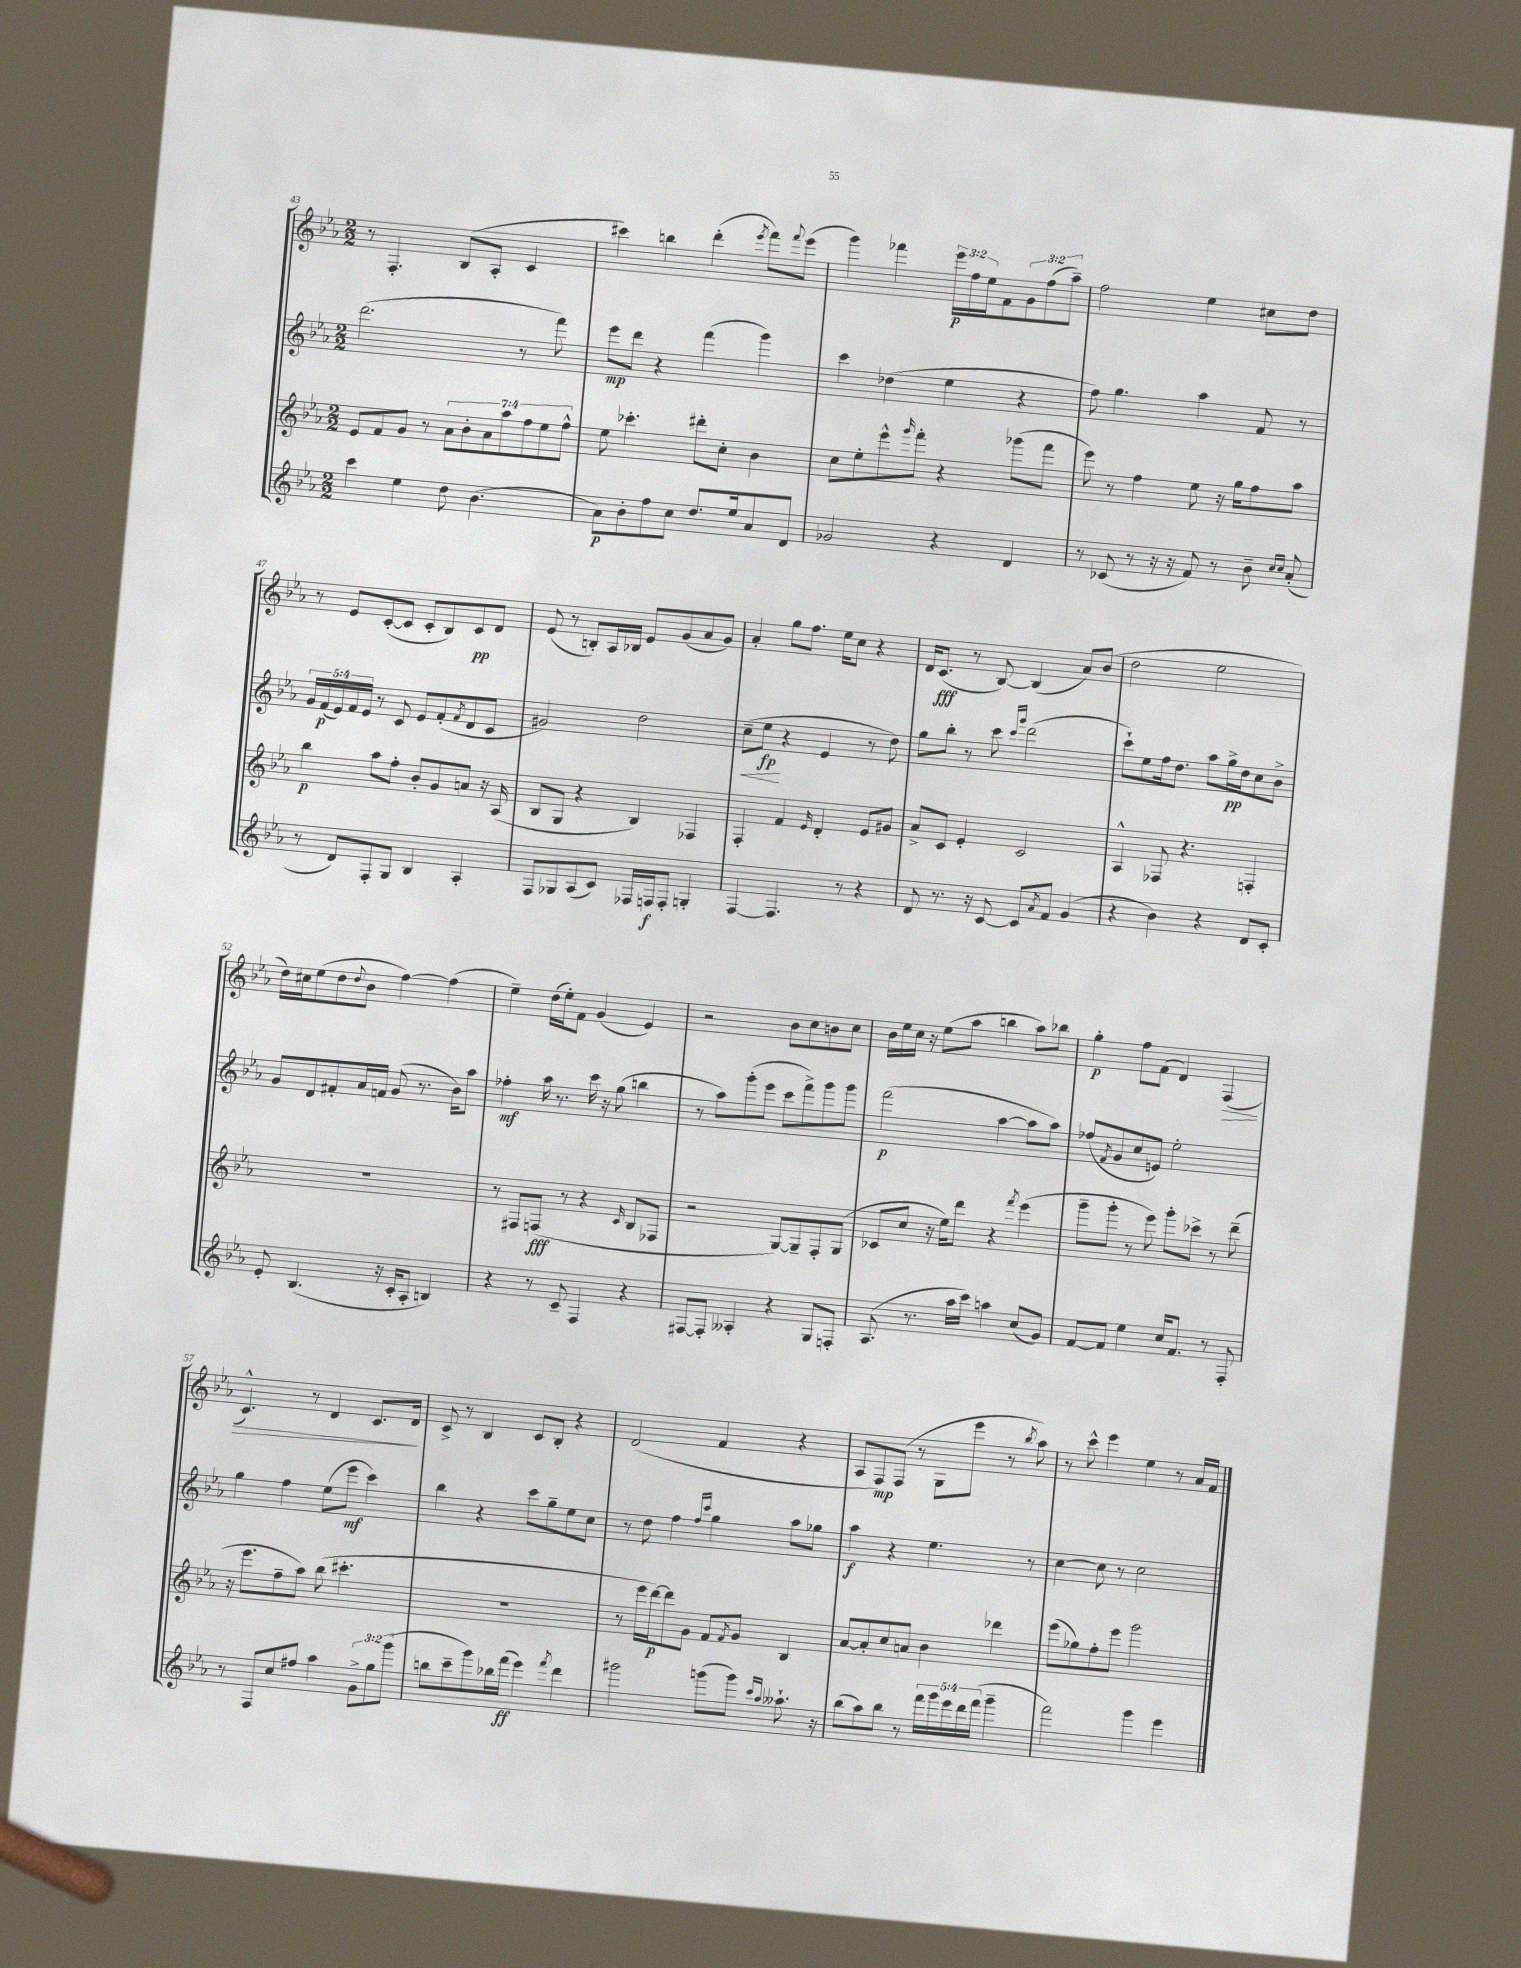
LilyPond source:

<<
\new StaffGroup <<
\new Staff = "s0" {
    \clef treble \key ees \major \numericTimeSignature \time 2/2 \override Staff.TupletNumber.text = #tuplet-number::calc-fraction-text
    r8 f4.-. bes8( aes8-. c'4 |
    cis'''4) b''4 d'''4-.( \acciaccatura { ees'''8 } f'''8) \appoggiatura { f'''8 } ees'''8( |
    g'''4) fes'''4 \tuplet 3/2 { ees'''16\p f''16 ees''16 } f'8 \tuplet 3/2 { g'8 f''8( aes''8--) } |
    f''2 ees''4 cis''8 d''8 |
    r8 ees'8 c'8~-.( c'8 c'8-. bes8) c'8\pp d'8 |
    ees'8( r8 b8-.) aes16 bes16 ees'8 g'8( aes'8 g'8) |
    aes'4-. g''8 f''8. ees''16 c''8 r4 |
    d'16 c'8.\fff( r8 bes8~) bes4( aes'8) bes'8( |
    d''2 ees''2 |
    d''16) cis''16 ees''8( d''8 \appoggiatura { d''8 } bes'8 f''4~) f''4( |
    ees''4--) d''16( ees''16-.) f'8 g'4( ees'4) |
    r2 bes'8 c''8 b'8 c''8 |
    bes'16 ees''16 c''16 r16 ees''8( aes''8 b''4 aes''8) bes''8 |
    g''4-.\p f''8 f'8( d'4) f4\>( |
    c'4.-^) r8 d'4 c'8. d'16\! |
    c'8-> r8 bes4 c'8 bes8-. r4 |
    d'2( f'4 r4 |
    aes8 f8\mp) f8( r8 g8 ees'''8 r8 \acciaccatura { bes''8 } aes''8) |
    r8 c'''8-^ ees'''4 ees''4 r8 aes'16 f'16 \bar "|." |
}
\new Staff = "s1" {
    \clef treble \key ees \major \numericTimeSignature \time 2/2 \override Staff.TupletNumber.text = #tuplet-number::calc-fraction-text
    d'''2.( r8 f'''8) |
    ees'''8\mp d'''8 r4 f'''4( g'''4) |
    c'''4 des''4( ees''4 r4 |
    f''8) g''4. aes''4 f'8 r8 |
    \tuplet 5/4 { g'16 f'16\p( ees'16) f'16 ees'16 } r8 c'8 ees'8 f'8-.( \acciaccatura { f'8 } d'8 c'8 |
    gis'2) d''2 |
    c''8--\<( ees''8\fp\! r4 ees'4 r8 d''8) |
    g''8 bes''8-. r8 c'''8 \grace { c'''16 g'''16 } d'''2( |
    c'''8-!) ees''8 f''16 d''8. aes''8 g''16->\pp d''16 c''8 bes'8-> |
    g'8 d'8 fis'8-. aes'16 f'16 g'8( r8. bes'16) aes''8 |
    fes''4-.\mf aes''16 r8. c'''16 r16 g''8( b''4 |
    r8 aes''8) g'''8-.( ees'''8 c'''8 f'''8->) g'''8 g'''8 |
    f'''2\p( aes''4~ aes''8 aes''8) |
    fes''8( \acciaccatura { f'8 } g'8 c''8 e'8) ees''2-. |
    g''4 f''4 ees''8( ees'''8\mf c'''4) |
    bes''4 r4 c'''8 g''8-- ees''8 c''8 |
    r8 d''8 f''4 \grace { f''16 c'''16 } g''4 aes''8 ges''8 |
    aes''4\f r4 ees''4. r8 |
    c''4~ c''8 r8 c''2 \bar "|." |
}
\new Staff = "s2" {
    \clef treble \key ees \major \numericTimeSignature \time 2/2 \override Staff.TupletNumber.text = #tuplet-number::calc-fraction-text
    ees'8 f'8 g'8 r8 \tuplet 7/4 { aes'8 bes'8-. aes'8 aes''8 f''8 ees''8 f''8-^ } |
    ees''8 ces'''4.-. dis'''8-. c''8-. bes'4 |
    c''8 ees''8-. ees'''8-^ \grace { g'''16 } f'''8-. r4 ges'''8( f'''8 |
    ees'''8) r8 f''4 ees''8 r16 g''16 f''8 aes''8 |
    bes''4\p aes''8 f''8-. bes'8-. g'8 a'8 r16 aes16( |
    bes8 g8 r4 bes4) fes4 |
    f4-. f'4 \grace { ees'16 } d'4-. ees'8 gis'8 |
    aes'8-> c'8 ees'4-. c'2 |
    aes4-^ fes8 r4. f4-. |
    R1 |
    r8 fis8 f8\fff( r8 r4 \grace { c'16 } bes8 fes8 |
    r2 g8~) g8-- f8-. g8( |
    ces'8 c''8 r16 ees''16) d'''8 r4 \acciaccatura { f'''8 } ees'''4( |
    g'''8-- g'''8-. r8 ees'''8) g'''8-. ces'''8-> r8 d'''8--( |
    r16 ees'''8. f''8-- aes''8) bes''8( cis'''4.-. |
    R1 |
    r8 ees'''16 d'''16~\p) d'''8 g'8 f'8 \acciaccatura { f'8 } g'8 bes4 |
    aes'8~ aes'8-. c''8 a'8 bes'4 des'''4 |
    ees'''8( ges''8) f''8-. ees'''8 g'''2 \bar "|." |
}
\new Staff = "s3" {
    \clef treble \key ees \major \numericTimeSignature \time 2/2 \override Staff.TupletNumber.text = #tuplet-number::calc-fraction-text
    c'''4 ees''4 d''8 bes'4.( |
    aes'8\p) bes'8-. f''8 c''8 d''8. ees''16 aes'8 d'8 |
    ges'2 r4 d'4 |
    r8 ces'8( r8 r16 r16 f'8) r8 bes'8-- \grace { c''16 c''16 } aes'8-.( |
    r8 d'8) f8-. g8 bes4 aes4-. |
    f8 ges8 aes8( c'8) fes16 f16\f f8-. g4-. |
    f4~ f4. r8 r4 |
    d'8 r8. r16 c'8~ c'8 \acciaccatura { aes'8 } f'8 g'4( |
    r4 bes'4) r4 d'8 c'8-. |
    ees'8-. bes4.( r16 c'16-. aes8-. b4) |
    r4 r8 c'8-- f4 r4 |
    fis8~ fis8-. aeses4-. r4 g8 f8-. |
    aes8.( r8. aes''16 c'''16) a''4 c''8( g'8) |
    f'8~ f'8 ees''4 c''16 f'8. r8 f8-. |
    r8 f8 c''8 fis''8 aes''4 \tuplet 3/2 { g'8-> g''8 g'''8( } |
    b''8 c'''8-- g'''8) bes''16 f'''16\ff( ees'''4) \acciaccatura { f'''8 } d'''4 |
    gis'''2 g'''8( g'''8) \grace { c'''16 aes''16 } aeses''8.-! r16 |
    bes''8( aes''8) bes''8 r8 \tuplet 5/4 { f'''16 g'''16 ees'''16 d'''16 f'''16( } g'''4-- |
    f'''2) g'''4 ees'''4 \bar "|." |
}
>>
>>
\layout { \context { \Score currentBarNumber = #43 } }
